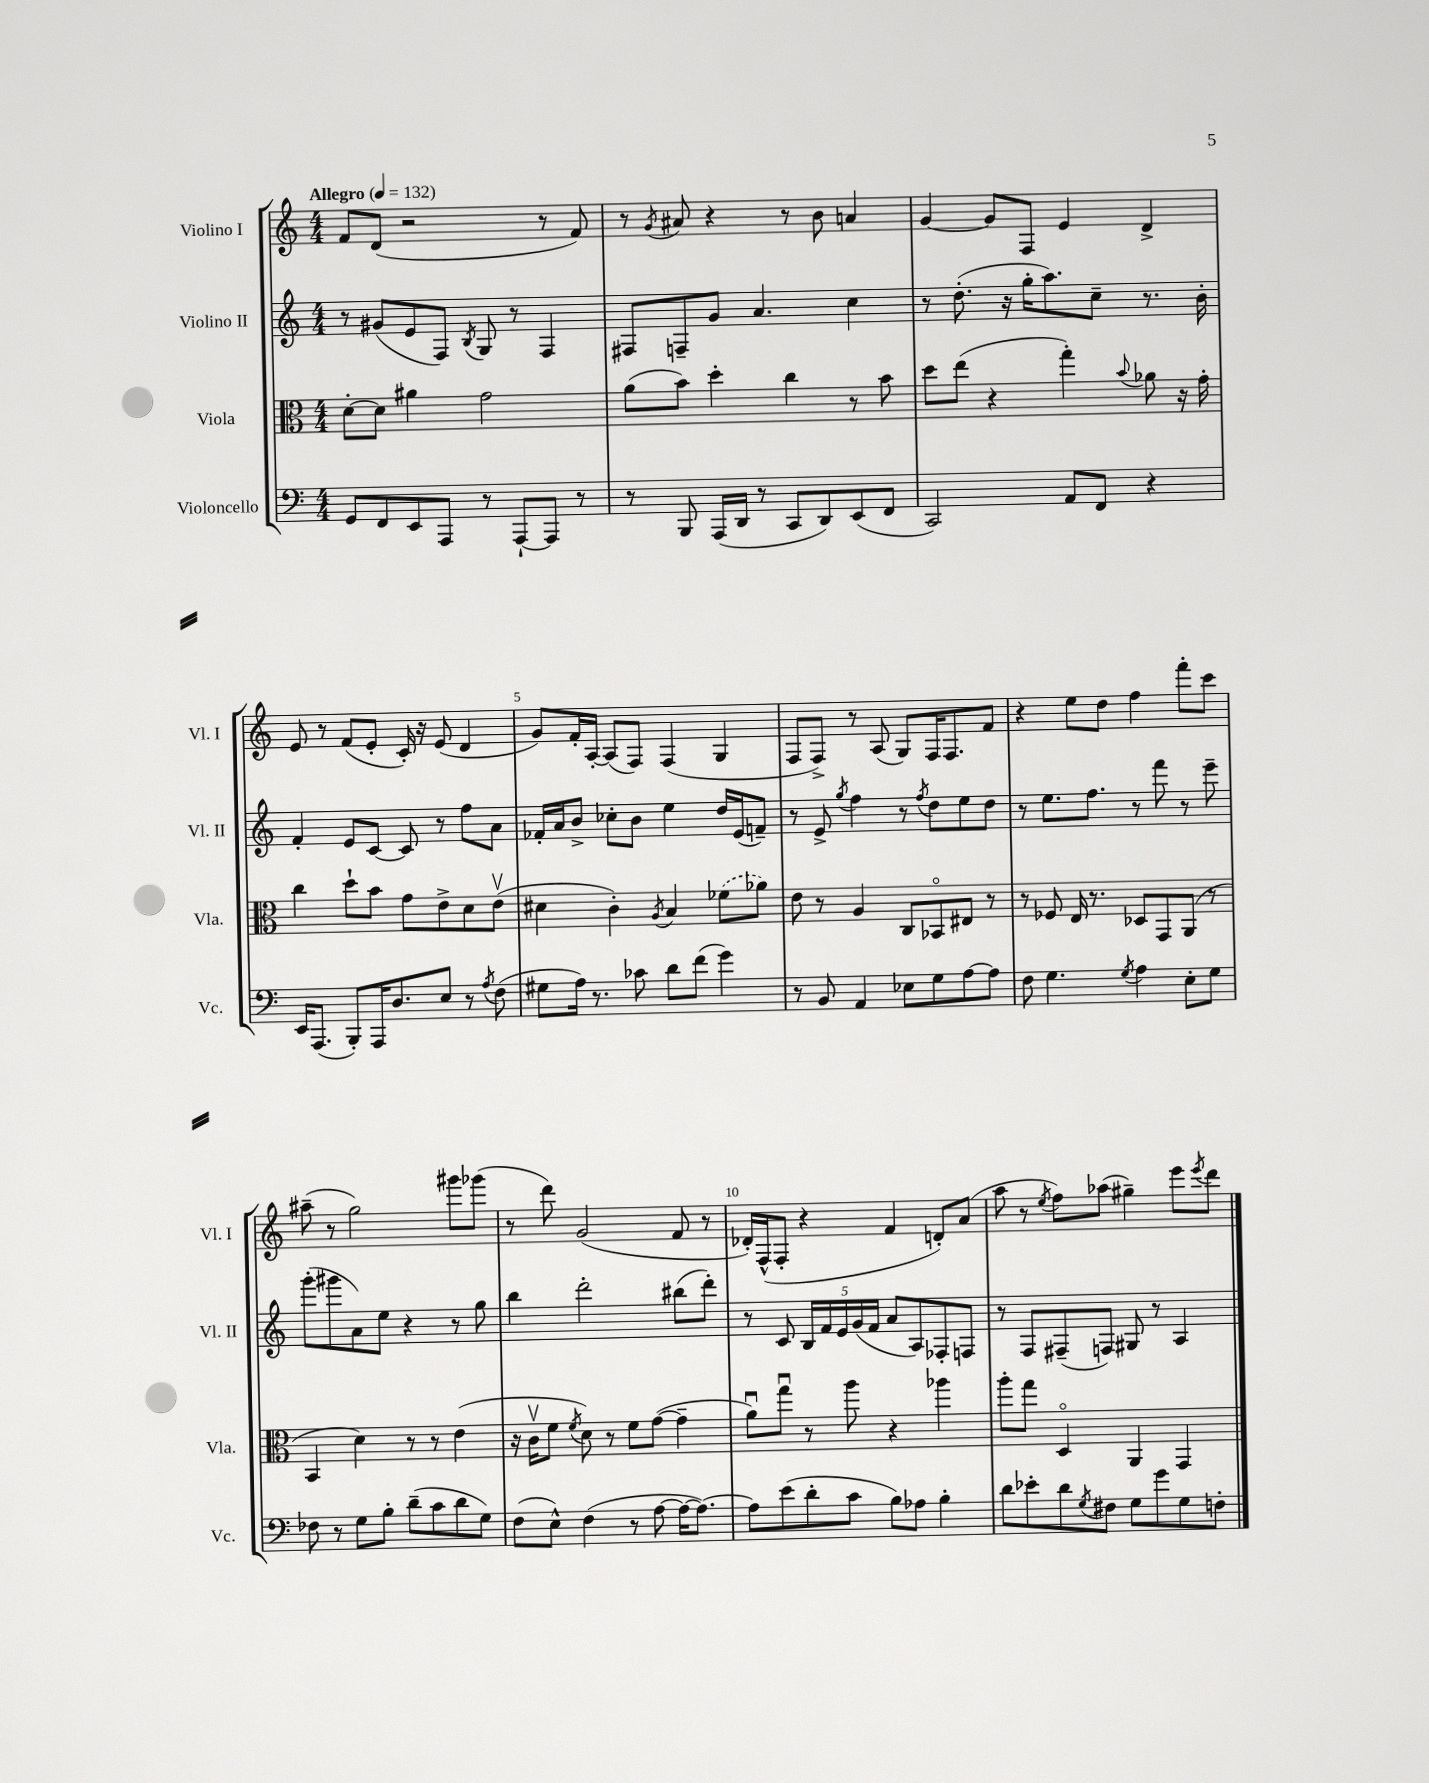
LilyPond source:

<<
\new StaffGroup <<
\new Staff = "s0" \with { instrumentName = "Violino I" shortInstrumentName = "Vl. I" } {
    \clef treble \key c \major \numericTimeSignature \time 4/4 \tempo "Allegro" 4 = 132
    f'8 d'8( r2 r8 f'8) |
    r8 \acciaccatura { g'8 } ais'8 r4 r8 b'8 a'4 |
    g'4~ g'8 f8 e'4 d'4-> |
    e'8 r8 f'8( e'8-. c'16-.) r16 e'8( d'4 |
    g'8) f'16-. a16~-. a8( f8) f4( g4 |
    f8 f8->) r8 a8( g8) f16 f8. f'8 |
    r4 e''8 d''8 f''4 f'''8-. c'''8 |
    ais''8--( r8 g''2) gis'''8 ges'''8( |
    r8 d'''8) g'2( f'8 r8 |
    des'16-.) f16-^( f8-. r4 f'4 d'8-.) a'8( |
    a''8 r8 \acciaccatura { e''8 } f''8) aes''8( gis''4--) e'''8 \acciaccatura { e'''8 } d'''8 \bar "|." |
}
\new Staff = "s1" \with { instrumentName = "Violino II" shortInstrumentName = "Vl. II" } {
    \clef treble \key c \major \numericTimeSignature \time 4/4
    r8 gis'8( e'8 f8) \acciaccatura { b8 } g8 r8 f4 |
    fis8 f8-- g'8 a'4. c''4 |
    r8 d''8.-.( r16 g''16-. a''8.) c''8-- r8. b'16-. |
    f'4-. e'8 c'8~ c'8 r8 f''8 a'8 |
    fes'16-. a'16 b'8-> ces''8-. b'8 e''4 d''16 e'16( f'8--) |
    r8 e'8-> \acciaccatura { g''8 } f''4 r8 \acciaccatura { f''8 } d''8 e''8 d''8 |
    r8 e''8. f''8. r8 f'''8 r8 e'''8-- |
    g'''8-.( gis'''8 a'8) e''8 r4 r8 g''8 |
    b''4 d'''2-. bis''8( d'''8-.) |
    r8 c'8 \tuplet 5/4 { b16 f'16 e'16 g'16( f'16 } a'8 a8) fes8-. f8 |
    r8 f8 fis8--( f8) gis8 r8 a4 \bar "|." |
}
\new Staff = "s2" \with { instrumentName = "Viola" shortInstrumentName = "Vla." } {
    \clef alto \key c \major \numericTimeSignature \time 4/4
    d'8~-. d'8 ais'4 g'2 |
    a'8( b'8) d''4-. c''4 r8 b'8 |
    d''8 e''8( r4 g''4-.) \appoggiatura { b'8 } aes'8 r16 g'16-. |
    c''4 d''8-! b'8 g'8 e'8-> d'8 e'8\upbow( |
    dis'4 c'4-.) \acciaccatura { a8 } b4 \once \slurDashed fes'8( aes'8) |
    e'8 r8 a4 c8 bes,8\flageolet eis8 r8 |
    r8 fes8 e16 r8. des8 g,8 a,8( r8 |
    b,4 d'4) r8 r8 e'4( |
    r16 c'16\upbow f'8 \acciaccatura { f'8 } d'8) r8 f'8 g'8~( g'4-- |
    a'8\downbow) g''8\downbow r8 a''8 r4 aes''4 |
    a''8-. g''8 d4\flageolet a,4 g,4 \bar "|." |
}
\new Staff = "s3" \with { instrumentName = "Violoncello" shortInstrumentName = "Vc." } {
    \clef bass \key c \major \numericTimeSignature \time 4/4
    g,8 f,8 e,8 a,,8 r8 a,,8~-! a,,8 r8 |
    r8 b,,8 a,,16( d,16 r8 c,8 d,8) e,8( f,8 |
    c,2) a,8 f,8 r4 |
    e,16 a,,8.( b,,8-.) a,,16 d8. e8 r8 \acciaccatura { a8 } f8( |
    gis8 a16) r8. ces'8 d'8 f'8( g'4) |
    r8 b,8 a,4 ees8 g8 a8~ a8 |
    f8 g4. \acciaccatura { g8 } a4 e8-. g8 |
    fes8 r8 g8 b8-. d'8--( c'8 d'8 g8) |
    f8( e8-^) f4( r8 a8~ a16~ a8.~) |
    a8 e'8( d'8-. c'8 b8) aes8 b4-. |
    d'8 ees'8-. d'8 \acciaccatura { g8 } fis8 g8 g'8 g8 f8-. \bar "|." |
}
>>
>>
\layout { \context { \Score \override BarNumber.break-visibility = ##(#f #t #t) barNumberVisibility = #(every-nth-bar-number-visible 5) } }
